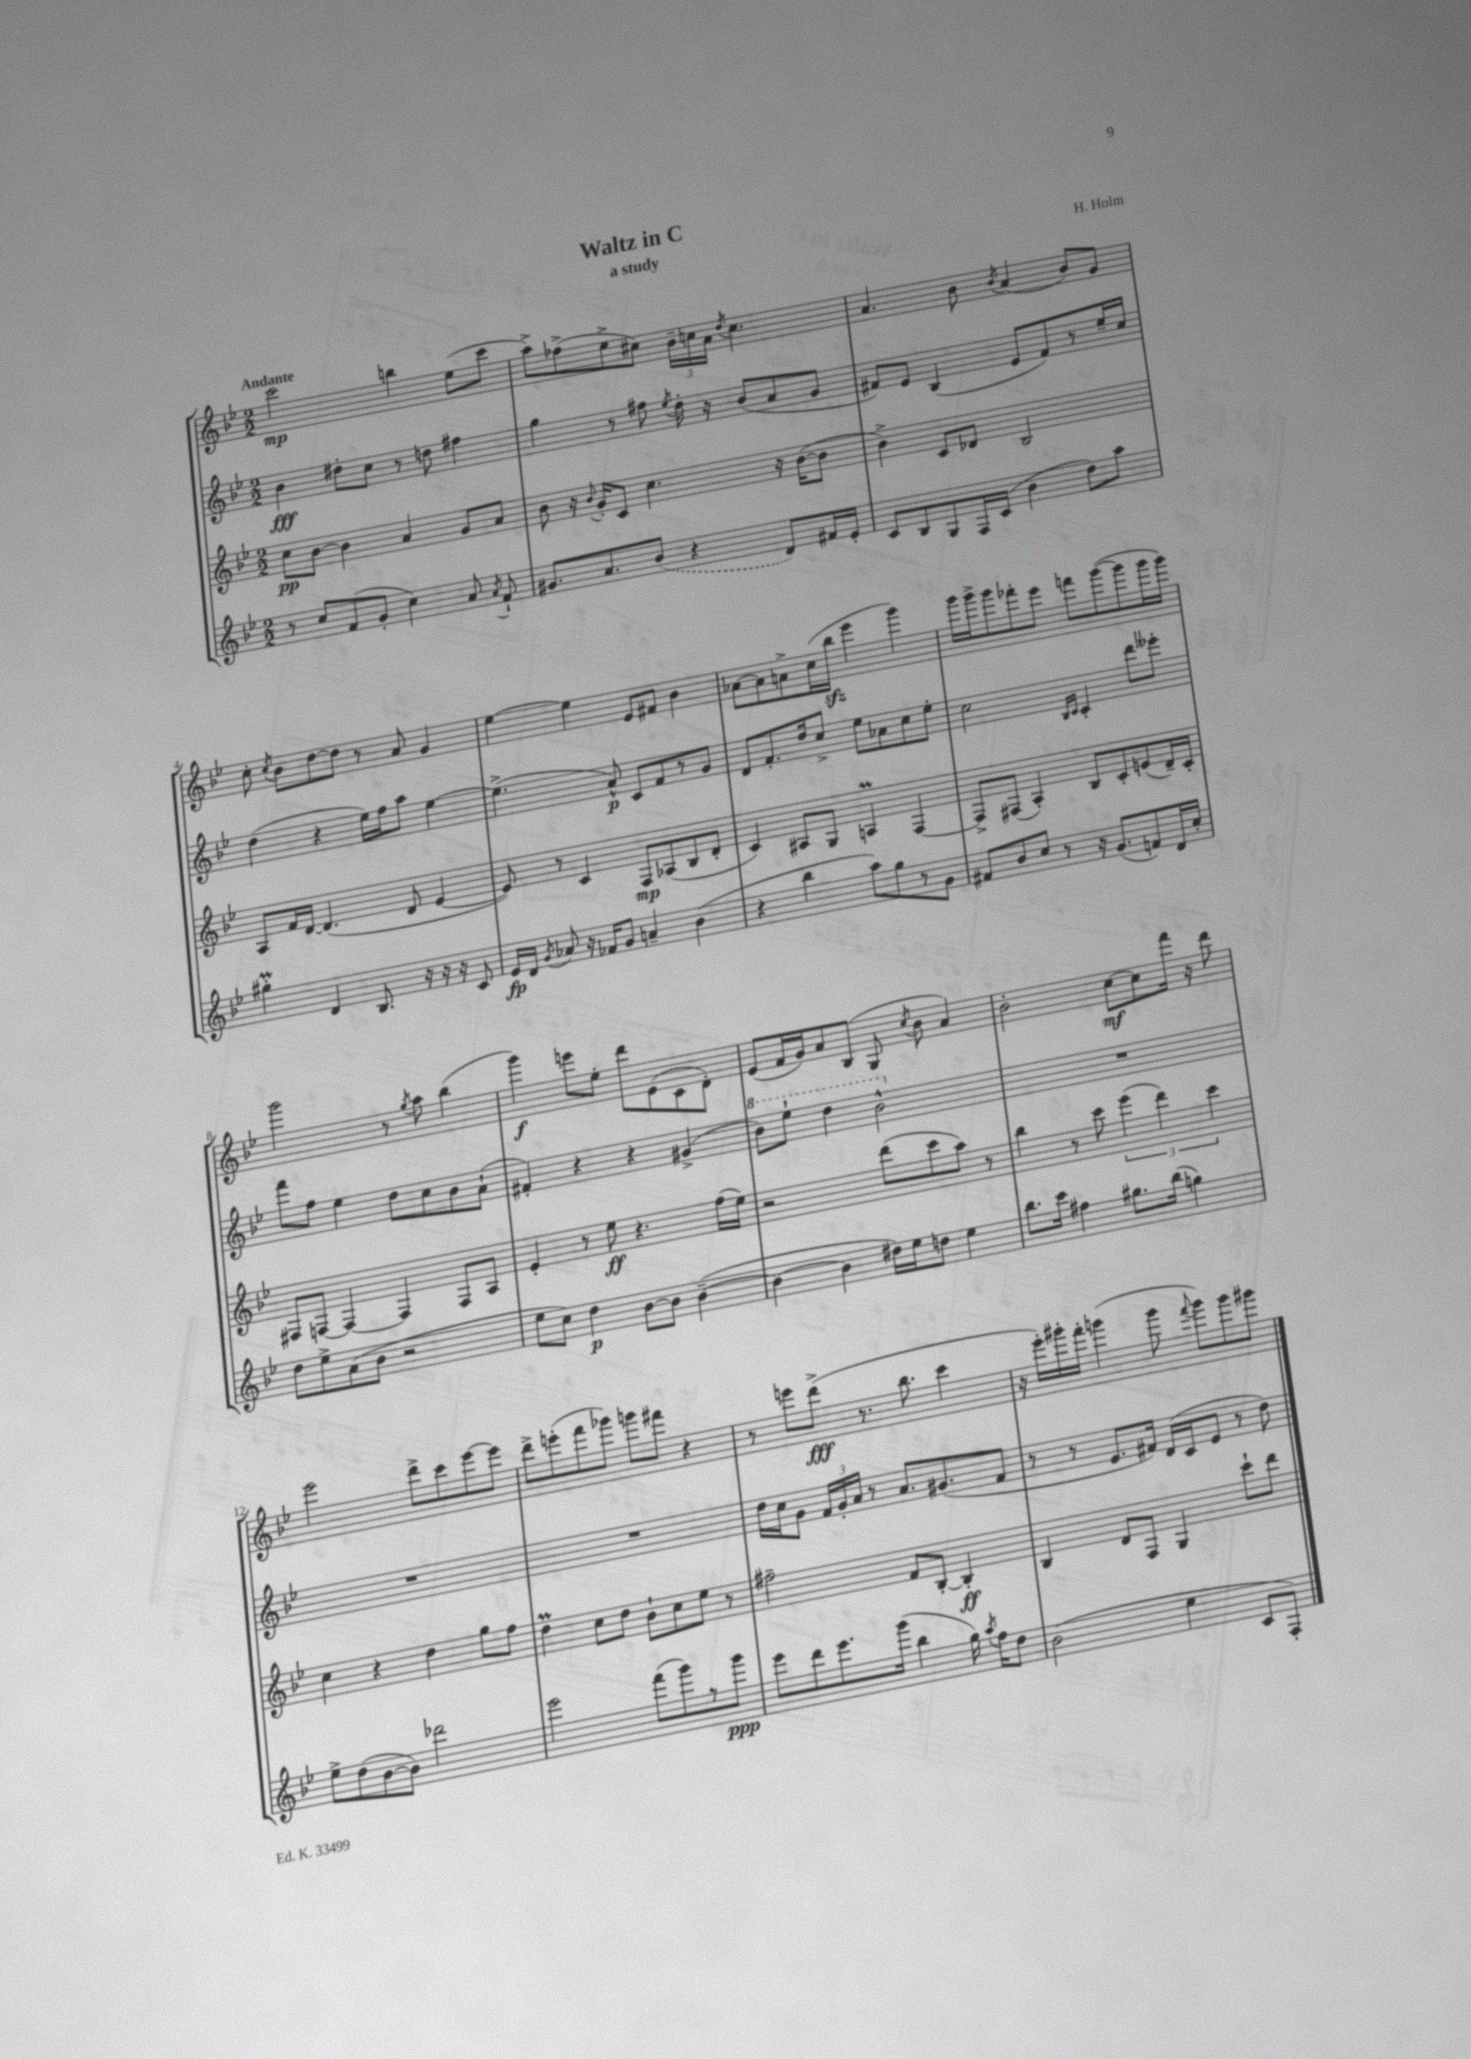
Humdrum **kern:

**kern	**dynam	**kern	**dynam	**kern	**dynam	**kern	**dynam
*part4	*part4	*part3	*part3	*part2	*part2	*part1	*part1
*staff4	*staff4	*staff3	*staff3	*staff2	*staff2	*staff1	*staff1
*clefG2	*	*clefG2	*	*clefG2	*	*clefG2	*
*k[b-e-]	*	*k[b-e-]	*	*k[b-e-]	*	*k[b-e-]	*
*M2/2	*	*M2/2	*	*M2/2	*	*M2/2	*
=1	=1	=1	=1	=1	=1	=1	=1
!	!	!	!	!	!	!LO:TX:a:B:t=Andante	!
8r	.	8cc\L	pp	4b-\	fff	2ccc\	mp
8cc/L	.	[8b-\J	.	.	.	.	.
(8f/	.	4b-\]	.	8dd#X'\L	.	.	.
8g'/J	.	.	.	8cc\J	.	.	.
4cc\)	.	4a/	.	8r	.	4bbn\	.
.	.	.	.	8ddn\	.	.	.
8a/	.	8g/L	.	4ff#X\	.	(8ee-\L	.
8qa/	.	.	.	.	.	.	.
8f`/	.	8a/J	.	.	.	8ccc\J	.
=2	=2	=2	=2	=2	=2	=2	=2
8.g#X/L	.	8b-\	.	4gg\	.	8aa^\L)	.
.	.	16r	.	.	.	(8ff-X^\	.
.	.	8qqb-/	.	.	.	.	.
8.a/	.	16g'/KL	.	.	.	.	.
.	.	8c/J	.	8r	.	8ee-^\	.
(8b-/J	.	4.cc\	.	8ff#X\	.	8cc#X\J)	.
.	.	.	.	8qee-/	.	.	.
4r	.	.	.	16dd'\	.	24b-~\LL	.
.	.	.	.	.	.	24ccn\	.
.	.	.	.	16r	.	.	.
.	.	.	.	.	.	24a\JJ	.
.	.	.	.	.	.	8qdd/	.
.	.	.	.	(8b-/L	.	4.cc\	.
8d/L)	.	16r	.	8a/	.	.	.
.	.	([16b-\KL	.	.	.	.	.
16f#X/L	.	8b-\J]	.	8g/J	.	.	.
16e-'/JJ	.	.	.	.	.	.	.
=3	=3	=3	=3	=3	=3	=3	=3
8c/L	.	4b-^\)	.	8f#X/L)	.	4.a/	.
8B-/	.	.	.	8e-/J	.	.	.
8G/	.	8c/L	.	(4B-/	.	.	.
16F/L	.	8d-X/J	.	.	.	8b-\	.
(16c/JJ	.	.	.	.	.	.	.
.	.	.	.	.	.	8qb-/	.
4b-\	.	2B-/	.	8e-/L	.	(4a/	.
.	.	.	.	8f#/)	.	.	.
8dd\L)	.	.	.	8r	.	8b-/L)	.
8aa\J	.	.	.	16ee-~/L	.	8g/J	.
.	.	.	.	16cc/JJ	.	.	.
!!LO:LB:g=z
=4	=4	=4	=4	=4	=4	=4	=4
4gg#Xm'\	.	8A/L	.	(4dd\	.	8cc'\	.
.	.	.	.	.	.	8qcc/	.
.	.	16f/L	.	.	.	8b-\L	.
.	.	[16d/JJ	.	.	.	.	.
4d/	.	(4.d/]	.	4r	.	[8dd\	.
.	.	.	.	.	.	8dd\J]	.
8.B-/	.	.	.	16ee-\LL)	.	8r	.
.	.	.	.	16ff\J	.	.	.
.	.	8d/	.	8aa\J	.	8a/	.
16r	.	.	.	.	.	.	.
16r	.	[4e-/	.	[4ee-\	.	4g/	.
16r	.	.	.	.	.	.	.
8c/	.	.	.	.	.	.	.
=5	=5	=5	=5	=5	=5	=5	=5
16e-/LL	fp	8e-/])	.	(4.ee-^\]	.	[4ee-\	.
16d/JJ	.	.	.	.	.	.	.
8qg/	.	.	.	.	.	.	.
8a-X/	.	8r	.	.	.	.	.
16r	.	4c/	.	.	.	4ee-\]	.
16f-X/KL	.	.	.	.	.	.	.
8g/J	.	.	.	8a^^/)	p	.	.
4an~/	.	8F/L	mp	8c/L	.	8e-/L	.
.	.	(8A-X/	.	8f/	.	8f#X/J	.
(4b-\	.	8B-/	.	8r	.	4b-\	.
.	.	8d'/J	.	8g/J	.	.	.
=6	=6	=6	=6	=6	=6	=6	=6
4r	.	4c/)	.	8d/L	.	[8a-X\L	.
.	.	.	.	8.f'/	.	8a-\]	.
4bb-\	.	8A#X/L	.	.	.	8an^\	.
.	.	.	.	16dd/k	.	.	.
.	.	8G/J	.	8cc^/J	.	(16cc\L	.
.	.	.	.	.	.	16bb-zz\JJ	.
8aa\L)	.	4Anm/	.	8ee-\L	.	4eee-\	.
8gg\	.	.	.	8a-X\	.	.	.
8r	.	[4F/	.	8cc\	.	4ggg\)	.
8g\J	.	.	.	8ee-'\J	.	.	.
=7	=7	=7	=7	=7	=7	=7	=7
8f#X/L	.	8F^/L]	.	2cc\	.	16ggg\LL	.
.	.	.	.	.	.	16ggg^\J	.
8b-/	.	(8F#X/J	.	.	.	8ggg\	.
8cc/J	.	4A'/)	.	.	.	8fff-X'\	.
8r	.	.	.	.	.	8eee-\J	.
.	.	.	.	16qqB-/LL	.	.	.
.	.	.	.	16qqc/JJ	.	.	.
16r	.	8B-/L	.	4c'/	.	8fffn\L	.
(8.g/L	.	.	.	.	.	.	.
.	.	8c'/	.	.	.	([8ggg\	.
8fn/)	.	(8en/	.	8ddd\L	.	8ggg\]	.
16d/L	.	16d~/L)	.	8eee--X'\J	.	16ggg\L	.
16cc'/JJ	.	16c'/JJ	.	.	.	16ggg\JJ)	.
!!LO:LB:g=z
=8	=8	=8	=8	=8	=8	=8	=8
8dd\L	.	8F#X/L	.	8fff\L	.	2ggg\	.
8ee-^\	.	[8Fn/J	.	8ff\J	.	.	.
(8a\	.	4F/_	.	4ee-\	.	.	.
8b-\J	.	.	.	.	.	.	.
2r	.	4F/]	.	8dd\L	.	8r	.
.	.	.	.	.	.	8qgg/	.
.	.	.	.	8cc\	.	8aa\	.
.	.	8F/L	.	8b-\	.	(4bb-\	.
.	.	8A/J	.	(8a`\J	.	.	.
=9	=9	=9	=9	=9	=9	=9	=9
8ee-\L	.	4e-'/	.	4f#X'/)	.	4ggg\)	f
8cc\J)	.	.	.	.	.	.	.
4dd\	p	8r	.	4r	.	8eeen\L	.
.	.	8ee-\	ff	.	.	8ee-'\J	.
[8b-\L	.	4.r	.	4r	.	8ddd\L	.
8b-\J]	.	.	.	.	.	(8e-\	.
([4b-~\	.	.	.	(4g#X^/	.	8c\	.
.	.	(16ff\LL	.	.	.	8d'\J)	.
.	.	16ee-\JJ)	.	.	.	.	.
=10	=10	=10	=10	=10	=10	=10	=10
*	*	*	*	*8va	*	*	*
4b-\_	.	2r	.	8bb-\L)	.	(8e-/L	.
.	.	.	.	8eee-`\J	.	16f/L	.
.	.	.	.	.	.	16g/J)	.
4b-\]	.	.	.	4ddd\	.	8a/	.
.	.	.	.	.	.	(8B-/J	.
16dd#X\LL)	.	(8ddd\L	.	2bb-^^\	.	8G/	.
16ee-\J	.	.	.	.	.	.	.
.	.	.	.	.	.	8qcc/	.
8ddn\J	.	8ccc\	.	.	.	8b-\	.
4ee-\	.	8aa\J)	.	.	.	4a/)	.
.	.	8r	.	.	.	.	.
=11	=11	=11	=11	=11	=11	=11	=11
*	*	*	*	*X8va	*	*	*
8.bb-\L	.	4bb-\	.	1r	.	2b-'\	.
16ccc\Jk	.	.	.	.	.	.	.
4ff#X\	.	8r	.	.	.	.	.
.	.	8ccc\	.	.	.	.	.
8.gg#X\L	.	(6eee-\	.	.	.	[8cc\L	mf
.	.	.	.	.	.	8cc\]	.
.	.	6ddd\)	.	.	.	.	.
(16bb-\Jk	.	.	.	.	.	.	.
4ggn\)	.	.	.	.	.	16fff\Jk	.
.	.	.	.	.	.	16r	.
.	.	6ccc\	.	.	.	.	.
.	.	.	.	.	.	8ddd\	.
!!LO:LB:g=z
=12	=12	=12	=12	=12	=12	=12	=12
8ee-^\L	.	4cc\	.	1r	.	2eee-\	.
(8dd\	.	.	.	.	.	.	.
[8b-\	.	4r	.	.	.	.	.
8b-\J])	.	.	.	.	.	.	.
2ddd-X\	.	4dd\	.	.	.	8ddd^\L	.
.	.	.	.	.	.	8ccc\	.
.	.	8gg\L	.	.	.	[8eee-\	.
.	.	8ff\J	.	.	.	8eee-\J]	.
=13	=13	=13	=13	=13	=13	=13	=13
2eee-\	.	4ddm\	.	1r	.	8ddd^\L	.
.	.	.	.	.	.	(8eeen'\	.
.	.	8cc\L	.	.	.	8fff\	.
.	.	8dd\J	.	.	.	8ggg-X\J)	.
(8fff\L	.	8b-`\L	.	.	.	8gggn\L	.
8ggg\)	.	8cc\	.	.	.	8fff#X\J	.
8r	.	8ee-\J	.	.	.	4r	.
8ggg\J	ppp	8r	.	.	.	.	.
=14	=14	=14	=14	=14	=14	=14	=14
8eee-\L	.	2ff#X~\	.	16dd\LL	.	8r	.
.	.	.	.	16cc\J	.	.	.
8ddd\	.	.	.	8g\J	.	8eeen\L	.
8.eee-\	.	.	.	24f/LL	.	(8ddd^\J	fff
.	.	.	.	24g'/	.	.	.
.	.	.	.	24a/JJ	.	.	.
.	.	.	.	8r	.	8.r	.
(16ggg\Jk	.	.	.	.	.	.	.
4bb-\	.	8f/L	.	8.a/L	.	.	.
.	.	.	.	.	.	8.bb-\	.
.	.	[8B-'/J	.	.	.	.	.
.	.	.	.	(8.g#X/	.	.	.
16gg\)	.	4B-'/]	ff	.	.	4ccc\	.
8qaa/	.	.	.	.	.	.	.
16ff\KL	.	.	.	.	.	.	.
8dd\J	.	.	.	8f/J	.	.	.
=15	=15	=15	=15	=15	=15	=15	=15
(2b-\	.	4B-/	.	8r	.	16r	.
.	.	.	.	.	.	16eee-'\LL)	.
.	.	.	.	8r	.	16ggg#X'\	.
.	.	.	.	.	.	16fff'\JJ	.
.	.	8d/L	.	8.e-/L	.	(4gggn\	.
.	.	8F/J	.	.	.	.	.
.	.	.	.	16f#X/Jk)	.	.	.
4ee-\	.	4G/	.	(16d/LL	.	8ggg\	.
.	.	.	.	16c/J	.	.	.
.	.	.	.	.	.	8qqfff/	.
.	.	.	.	8e-/J	.	8ggg\L)	.
8c/L	.	8ccc`\L	.	8r	.	8ggg\	.
8F'/J)	.	8ddd\J	.	8dd\)	.	8ggg#X\J	.
==	==	==	==	==	==	==	==
*-	*-	*-	*-	*-	*-	*-	*-
